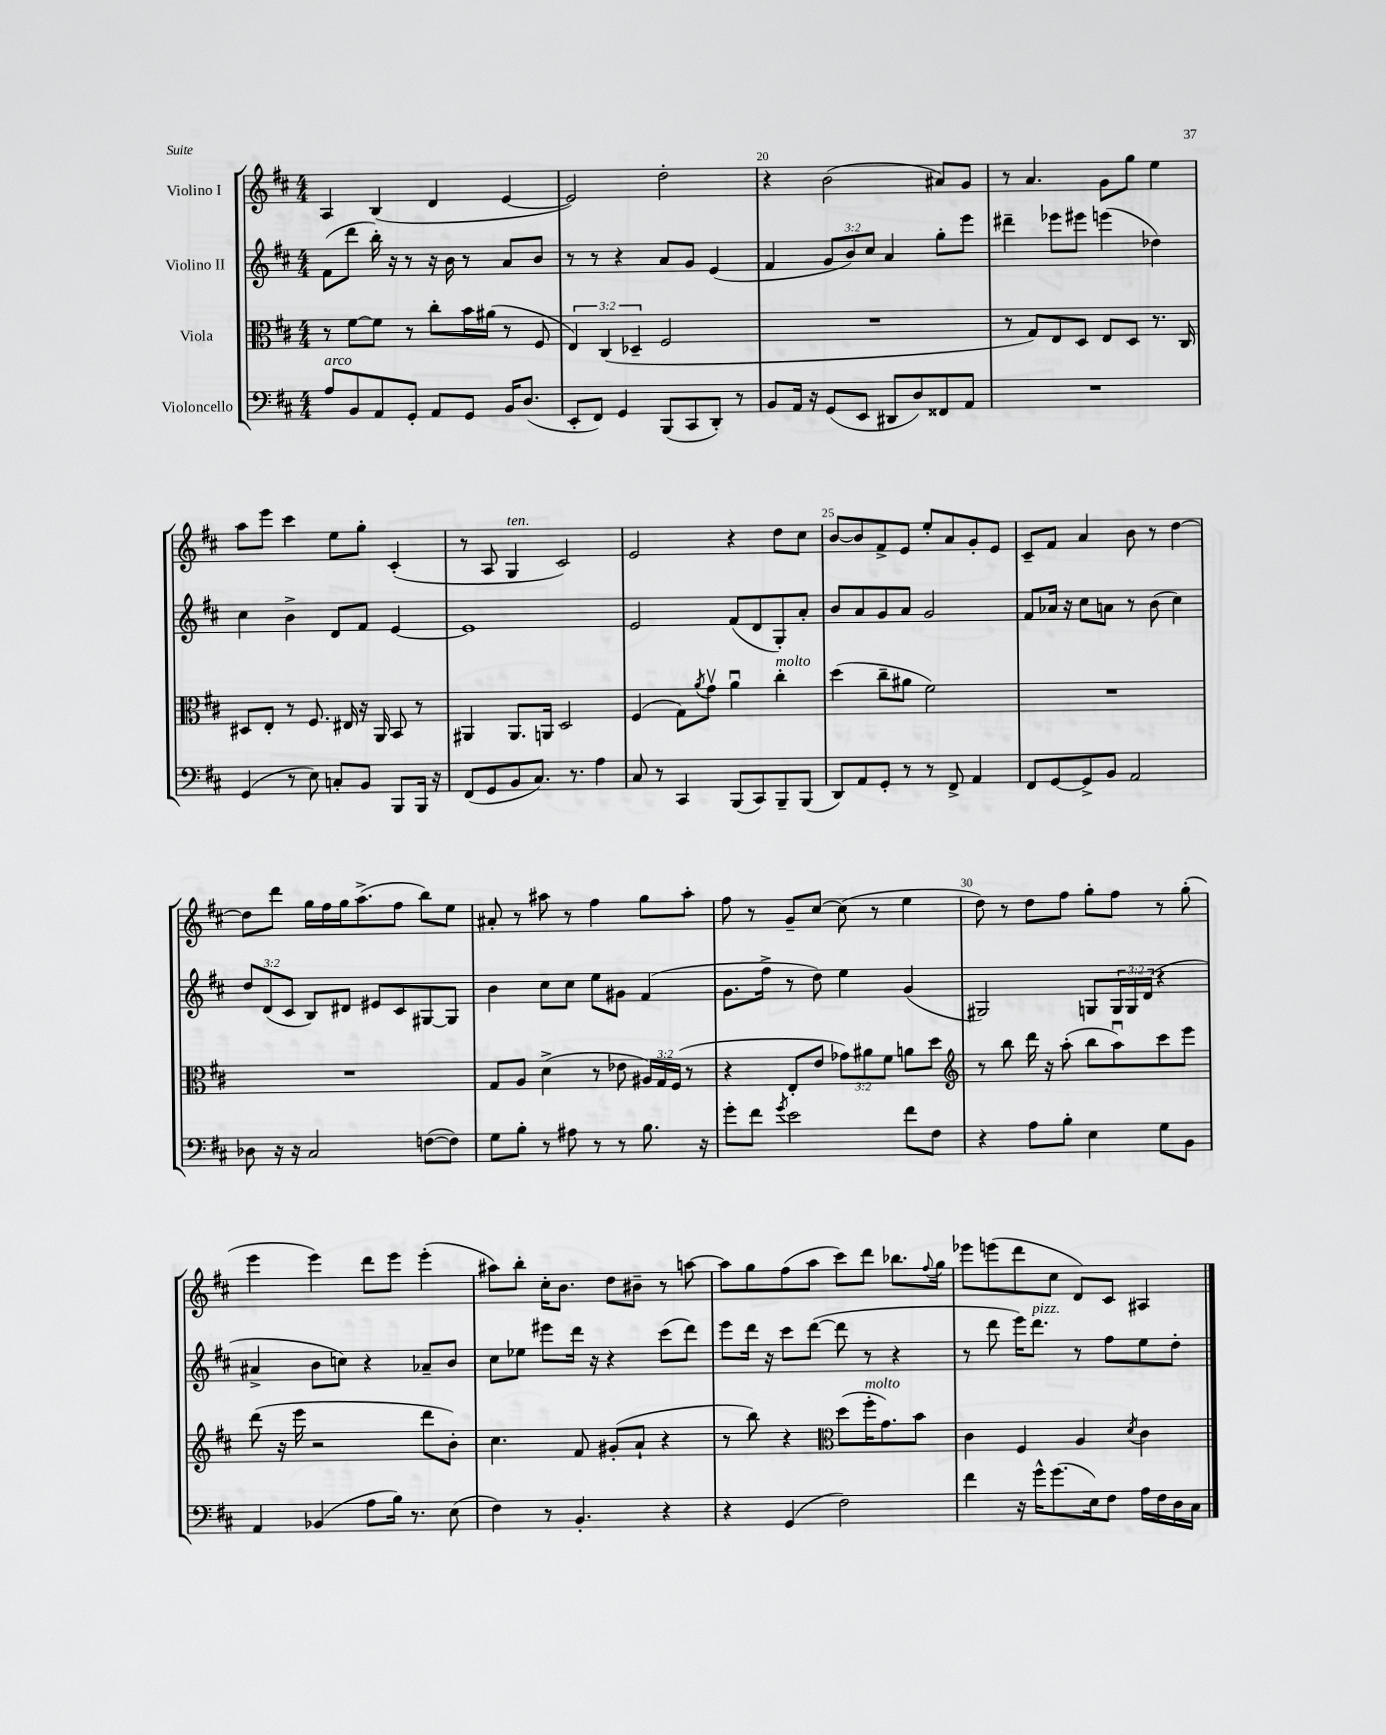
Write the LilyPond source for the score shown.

<<
\new StaffGroup <<
\new Staff = "s0" \with { instrumentName = "Violino I" } {
    \clef treble \key d \major \numericTimeSignature \time 4/4
    a4 b4( d'4 e'4~ |
    e'2) d''2-. |
    r4 b'2( ais'8) g'8 |
    r8 a'4. g'8 g''8 e''4 |
    a''8 e'''8 cis'''4 e''8 g''8-. cis'4-.( |
    r8 a8 g4^\markup { \italic "ten." } cis'2) |
    e'2 r4 d''8 cis''8 |
    b'8~ b'8 fis'8-> e'8 e''8-. a'8 g'8-. e'8 |
    cis'8-- fis'8 a'4 b'8 r8 d''4~ |
    d''8 d'''8 g''16 fis''16 g''16 a''8.->( fis''8 b''8) e''8 |
    ais'8-. r8 ais''8 r8 fis''4 g''8 ais''8-. |
    fis''8 r8 g'8-- cis''8~ cis''8( r8 e''4 |
    d''8) r8 d''8 fis''8 g''8-. fis''8 r8 g''8-.( |
    e'''4 e'''4) d'''8 e'''8 e'''4-.( |
    ais''8) b''8-. cis''16-. b'8. d''8 bis'8-- r8 a''8~ |
    a''8 g''8 fis''8( a''8 cis'''8) d'''8 bes''8. \appoggiatura { fis''8 } g''16 |
    ees'''8 e'''8( d'''8 cis''8 d'8) cis'8 ais4 \bar "|." |
}
\new Staff = "s1" \with { instrumentName = "Violino II" } {
    \clef treble \key d \major \numericTimeSignature \time 4/4 \override Staff.TupletNumber.text = #tuplet-number::calc-fraction-text
    fis'8( d'''8 b''16-.) r16 r8 r16 b'16 r8 a'8 b'8 |
    r8 r8 r4 a'8 g'8 e'4( |
    fis'4 \tuplet 3/2 { g'8 b'8) cis''8 } a'4 g''8-. e'''8 |
    dis'''4-- ees'''8 eis'''8 e'''4( des''4) |
    cis''4 b'4-> d'8 fis'8 e'4~ |
    e'1 |
    e'2 fis'8( d'8 g8-.) a'8-. |
    b'8 a'8 g'8 a'8 g'2 |
    fis'8 aes'16 r16 cis''8 a'8 r8 b'8( cis''4) |
    \tuplet 3/2 { d''8 d'8( cis'8 } b8) dis'8 eis'8 cis'8 gis8~ gis8 |
    b'4 cis''8 cis''8 e''8 gis'8 fis'4( |
    g'8. fis''16-> r8 d''8) e''4 g'4( |
    gis2) g8 \tuplet 3/2 { g16 g16 d'16( } r4 |
    ais'4-> b'8 c''8) r4 aes'8-- b'8 |
    cis''8 ees''8 eis'''8 d'''16 r16 r4 cis'''8( d'''8) |
    e'''8 d'''16 r16 cis'''8 d'''8~( d'''8 r8 r4 |
    r8 d'''8 e'''16) d'''8.^\markup { \italic "pizz." } r8 fis''8 e''8 d''8-. \bar "|." |
}
\new Staff = "s2" \with { instrumentName = "Viola" } {
    \clef alto \key d \major \numericTimeSignature \time 4/4 \override Staff.TupletNumber.text = #tuplet-number::calc-fraction-text
    r8 fis'8~ fis'8 r8 cis''8-. b'16 ais'16( r8 fis8 |
    \tuplet 3/2 { e4) cis4( des4-- } fis2 |
    R1 |
    r8 g8) e8 d8 e8 d8 r8. cis16 |
    dis8 e8-. r8 fis8. eis16 r16 a,16 b,8 r8 |
    ais,4 ais,8. a,16 d2 |
    fis4( g8) \acciaccatura { a'8 } g'8\upbow a'4\downbow cis''4-.^\markup { \italic "molto" } |
    d''4( cis''8-- ais'8 fis'2) |
    R1 |
    R1 |
    g8 a8 d'4->( r8 ees'8 \tuplet 3/2 { ais16) g16 fis16( } r8 |
    r4 e8-. e'8 \tuplet 3/2 { ges'8) ais'8 fis'8 } a'8 d''8 |
    \clef treble r8 b''8 d'''16 r16 a''8-.( b''8 a''8\downbow) cis'''8 e'''8 |
    d'''8( r16 e'''16 r2 d'''8 b'8-.) |
    cis''4. fis'8 gis'8-.( a'8-! r4 |
    r8 b''8) r4 \clef alto d''8( fis''16-.^\markup { \italic "molto" } g'8.) b'8 |
    cis'4 fis4 a4 \acciaccatura { d'8 } cis'4 \bar "|." |
}
\new Staff = "s3" \with { instrumentName = "Violoncello" } {
    \clef bass \key d \major \numericTimeSignature \time 4/4
    a8^\markup { \italic "arco" } b,8 a,8 g,8-. a,8 g,8 b,16 d8.( |
    e,8-. fis,8) g,4 b,,8( cis,8 d,8-.) r8 |
    b,8 a,16 r16 g,8( e,8 dis,8 d8) fisis,8 a,8 |
    R1 |
    g,4( r8 e8) c8-. b,8 b,,8 b,,16 r16 |
    fis,8( g,8 b,8 cis8.) r8. a4 |
    cis8 r8 cis,4 b,,8( cis,8) b,,8-- b,,8( |
    d,8) a,8 g,8-. r8 r8 fis,8-> a,4 |
    fis,8 g,8~ g,8-> b,8 a,2 |
    des8 r16 r16 cis2 f8~( f8) |
    g8 b8-. r8 ais8 r8 r8 b8. r16 |
    g'8-. fis'8 \acciaccatura { g'8 } e'2 fis'8 fis8 |
    r4 a8 b8-. e4 g8 b,8 |
    a,4 bes,4( a8 b16) r8. e8( |
    fis4) r8 b,4.-. r4 |
    r4 g,4( fis2) |
    fis'4 r16 g'16-^ g'8.( e16) fis8 a16 fis16 d16 cis16 \bar "|." |
}
>>
>>
\layout { \context { \Score currentBarNumber = #18 \override BarNumber.break-visibility = ##(#f #t #t) barNumberVisibility = #(every-nth-bar-number-visible 5) } }
